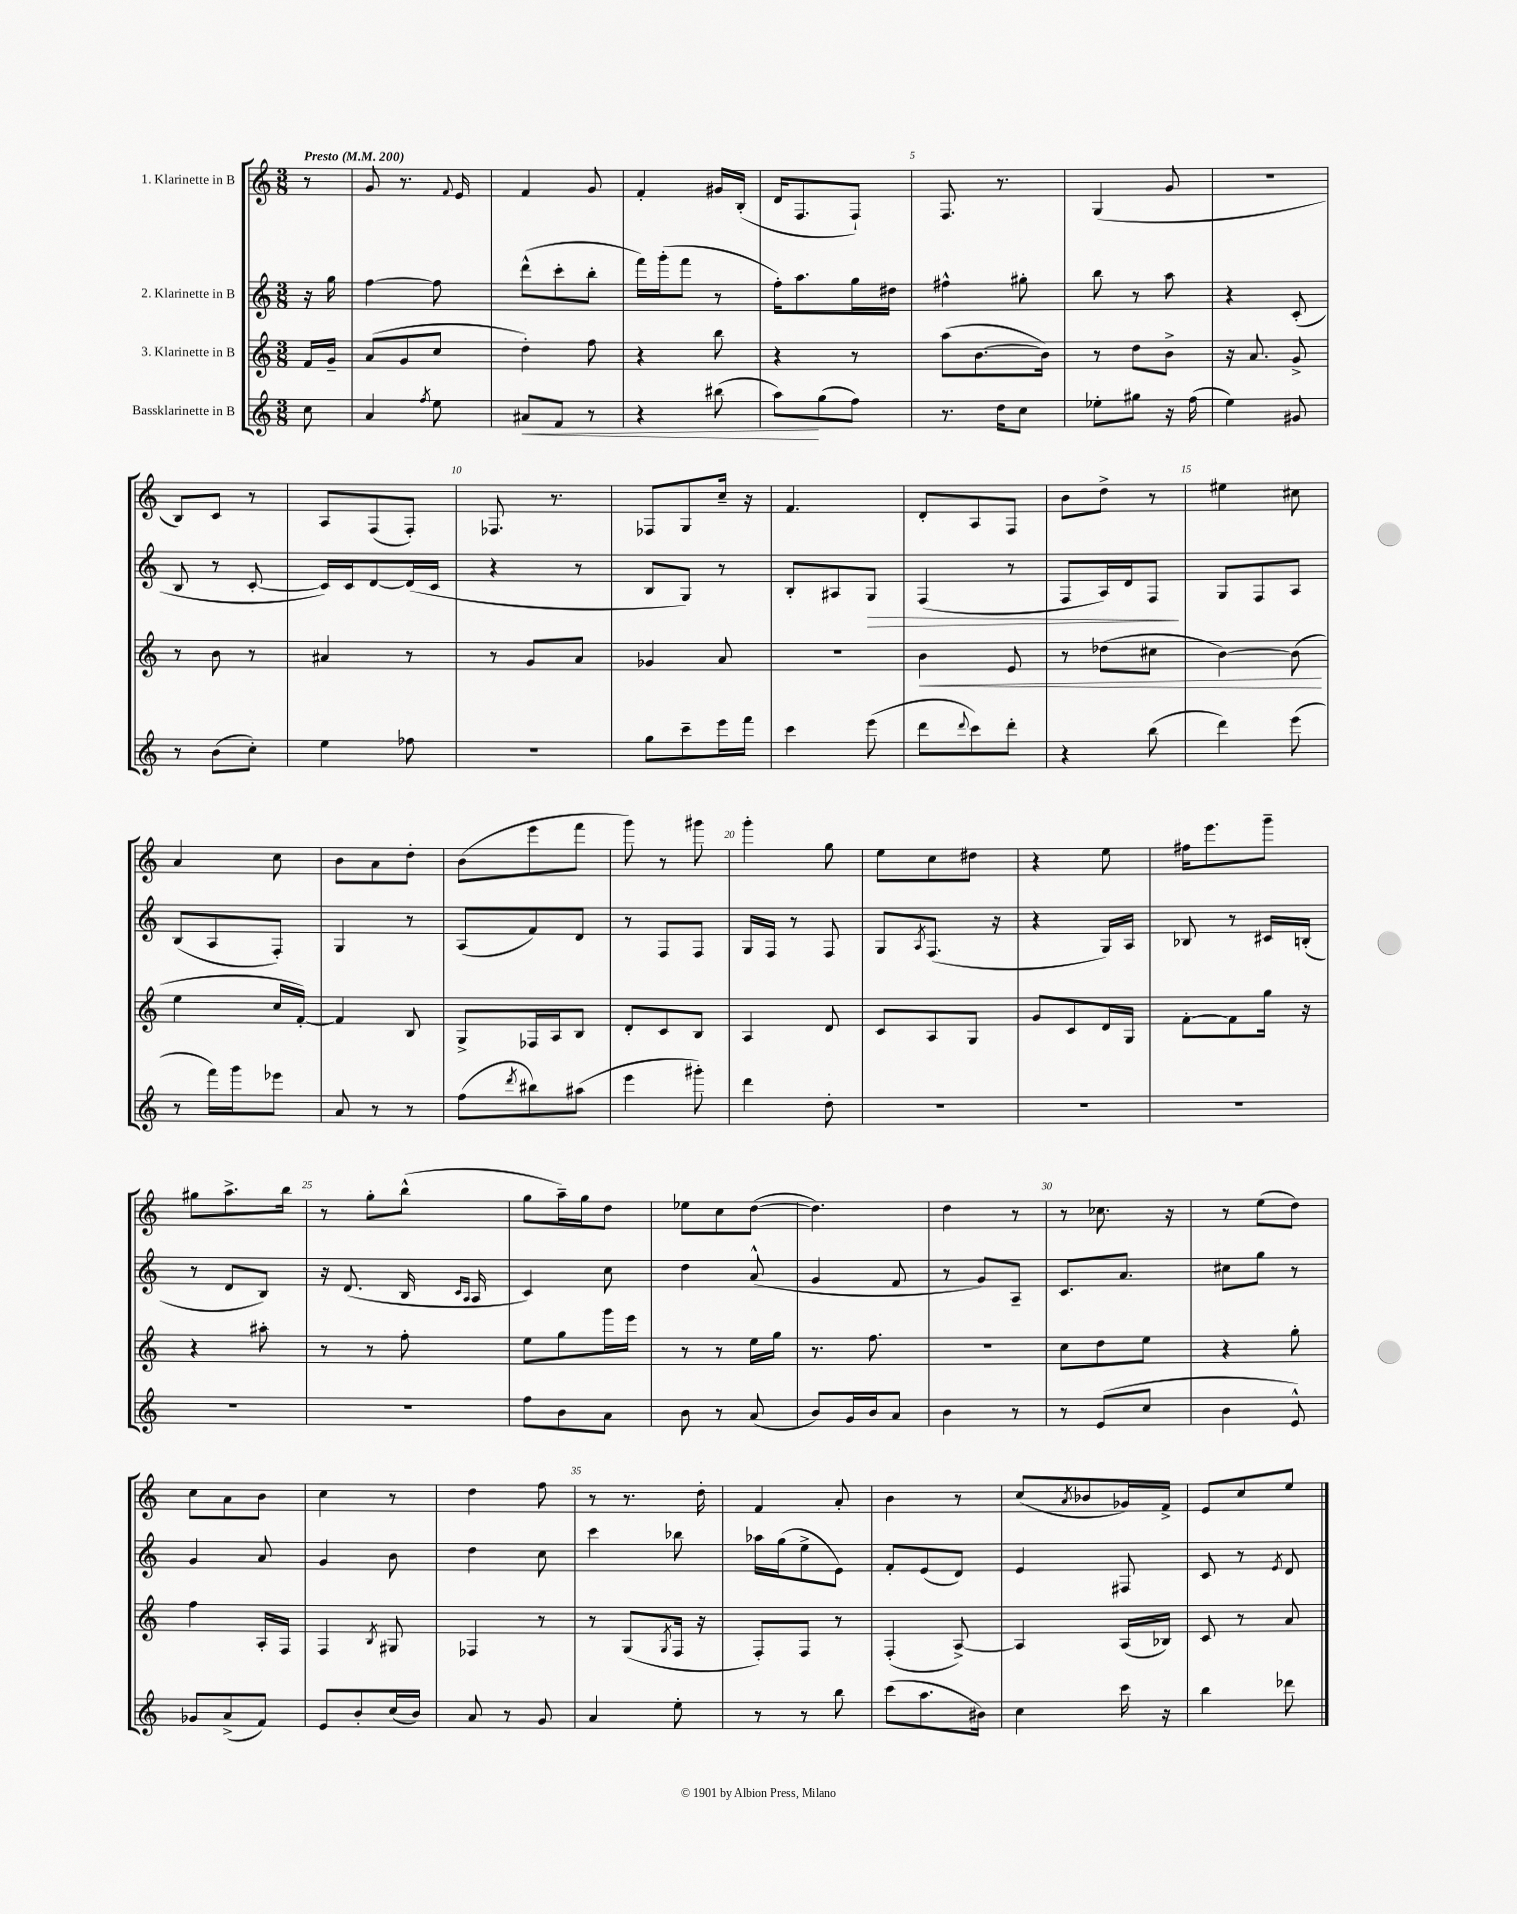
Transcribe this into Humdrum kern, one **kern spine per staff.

**kern	**dynam	**kern	**dynam	**kern	**dynam	**kern
*part4	*part4	*part3	*part3	*part2	*part2	*part1
*staff4	*staff4	*staff3	*staff3	*staff2	*staff2	*staff1
*I"Bassklarinette in B	*	*I"3. Klarinette in B	*	*I"2. Klarinette in B	*	*I"1. Klarinette in B
*clefG2	*	*clefG2	*	*clefG2	*	*clefG2
*k[]	*	*k[]	*	*k[]	*	*k[]
*M3/8	*	*M3/8	*	*M3/8	*	*M3/8
*MM200	*	*MM200	*	*MM200	*	*MM200
=	=	=	=	=	=	=
!	!	!	!	!	!	!LO:TX:a:B:t=Presto
8cc\	.	16f/LL	.	16r	.	8r
.	.	16g~/JJ	.	16gg\	.	.
=1	=1	=1	=1	=1	=1	=1
4a/	.	(8a/L	.	[4ff\	.	8g/
.	.	8g/	.	.	.	8.r
8qff/	.	.	.	.	.	.
8ee\	.	8cc/J	.	8ff\]	.	.
.	.	.	.	.	.	8qqf/
.	.	.	.	.	.	16e/
=2	=2	=2	=2	=2	=2	=2
!	!LO:HP:b	!	!	!	!	!
8a#X/L	<	4dd'\)	.	(8ddd^^\L	.	4f/
8f/J	.	.	.	8ccc'\	.	.
8r	.	8ff\	.	8bb'\J	.	8g/
=3	=3	=3	=3	=3	=3	=3
4r	.	4r	.	16fff\LL)	.	4f'/
.	.	.	.	(16ggg'\J	.	.
.	.	.	.	8fff\J	.	.
(8bb#X\	.	8bb\	.	8r	.	16g#X/LL
.	.	.	.	.	.	(16B'/JJ
=4	=4	=4	=4	=4	=4	=4
8aa\L)	.	4r	.	16ff'\KL)	.	16d/KL
.	.	.	.	8.aa\	.	8.F/
(8gg\	[	.	.	.	.	.
8ff\J)	.	8r	.	16gg\L	.	8F`/J)
.	.	.	.	16dd#X\JJ	.	.
=5	=5	=5	=5	=5	=5	=5
8.r	.	(8aa\L	.	4ff#X^^\	.	8.F/
.	.	[8.b\	.	.	.	.
16dd\KL	.	.	.	.	.	8.r
8cc\J	.	.	.	8gg#X'\	.	.
.	.	16b\Jk])	.	.	.	.
=6	=6	=6	=6	=6	=6	=6
8ee-X'\L	.	8r	.	8bb\	.	(4G/
8gg#X\J	.	8dd\L	.	8r	.	.
16r	.	8b^\J	.	8aa\	.	8g/
(16ff\	.	.	.	.	.	.
=7	=7	=7	=7	=7	=7	=7
4ee\)	.	16r	.	4r	.	4.r
.	.	8.a/	.	.	.	.
8g#X/	.	8g^/	.	(8c'/	.	.
!!LO:LB:g=z
=8	=8	=8	=8	=8	=8	=8
8r	.	8r	.	8B/	.	8B/L)
(8b\L	.	8b\	.	8r	.	8c/J
8cc'\J)	.	8r	.	[8c'/	.	8r
=9	=9	=9	=9	=9	=9	=9
4ee\	.	4a#X/	.	16c/LL])	.	8A/L
.	.	.	.	16c/J	.	.
.	.	.	.	[8d/	.	(8F/
8ff-X\	.	8r	.	(16d/L]	.	8F'/J)
.	.	.	.	16c/JJ	.	.
=10	=10	=10	=10	=10	=10	=10
4.r	.	8r	.	4r	.	8.F-X/
.	.	8g/L	.	.	.	.
.	.	.	.	.	.	8.r
.	.	8a/J	.	8r	.	.
=11	=11	=11	=11	=11	=11	=11
8gg\L	.	4g-X/	.	8B/L	.	8F-X/L
8ccc~\	.	.	.	8G/J)	.	8G/
16eee\L	.	8a/	.	8r	.	16cc~/Jk
16fff\JJ	.	.	.	.	.	16r
=12	=12	=12	=12	=12	=12	=12
4ccc\	.	4.r	.	8B'/L	.	4.f/
.	.	.	.	8A#X/	.	.
!	!	!	!	!	!LO:HP:b	!
(8eee\	.	.	.	8G/J	>	.
=13	=13	=13	=13	=13	=13	=13
!	!	!	!LO:HP:b	!	!	!
8ddd\L	.	4b\	<	(4F/	.	8d'/L
8qqddd/	.	.	.	.	.	.
8ccc\)	.	.	.	.	.	8A/
8ddd'\J	.	8e/	.	8r	.	8F/J
=14	=14	=14	=14	=14	=14	=14
4r	.	8r	.	8F/L	.	8b\L
.	.	(8dd-X\L	.	16A/L)	.	8dd^\J
.	.	.	.	16d/J	.	.
(8bb\	.	8cc#X\J	.	8F/J	.	8r
.	.	.	.	.	]	.
=15	=15	=15	=15	=15	=15	=15
4ddd\)	.	[4b\)	.	8G/L	.	4ee#X\
.	.	.	.	8F/	.	.
(8eee\	.	(8b\]	.	8A/J	.	8cc#X\
.	.	.	[	.	.	.
!!LO:LB:g=z
=16	=16	=16	=16	=16	=16	=16
8r	.	4ee\	.	(8B/L	.	4a/
16fff\LL)	.	.	.	8A/	.	.
16ggg\J	.	.	.	.	.	.
8eee-X\J	.	16cc/LL	.	8F'/J)	.	8cc\
.	.	[16f'/JJ)	.	.	.	.
=17	=17	=17	=17	=17	=17	=17
8a/	.	4f/]	.	4G/	.	8b\L
8r	.	.	.	.	.	8a\
8r	.	8B/	.	8r	.	8dd'\J
=18	=18	=18	=18	=18	=18	=18
(8ff\L	.	8G^/L	.	(8A/L	.	(8b\L
8qddd/	.	.	.	.	.	.
8bb#X\)	.	16F-X/L	.	8f/)	.	8eee\
.	.	16A/J	.	.	.	.
(8aa#X\J	.	8B/J	.	8d/J	.	8fff\J
=19	=19	=19	=19	=19	=19	=19
4eee\	.	8d'/L	.	8r	.	8ggg\)
.	.	8c/	.	8F/L	.	8r
8ggg#X'\)	.	8B/J	.	8F/J	.	8ggg#X\
=20	=20	=20	=20	=20	=20	=20
4ddd\	.	4A/	.	16G/LL	.	4ggg'\
.	.	.	.	16F/JJ	.	.
.	.	.	.	8r	.	.
8dd'\	.	8d/	.	8F/	.	8gg\
=21	=21	=21	=21	=21	=21	=21
4.r	.	8c/L	.	8G/L	.	8ee\L
.	.	.	.	8qA/	.	.
.	.	8A/	.	(8.F/J	.	8cc\
.	.	8G/J	.	.	.	8dd#X\J
.	.	.	.	16r	.	.
=22	=22	=22	=22	=22	=22	=22
4.r	.	8g/L	.	4r	.	4r
.	.	8c/	.	.	.	.
.	.	16d/L	.	16G/LL)	.	8ee\
.	.	16G/JJ	.	16A/JJ	.	.
=23	=23	=23	=23	=23	=23	=23
4.r	.	[8f'\L	.	8B-X/	.	16ff#X\KL
.	.	.	.	.	.	8.eee\
.	.	8f\]	.	8r	.	.
.	.	16gg\Jk	.	16c#X/LL	.	8ggg~\J
.	.	16r	.	(16Bn'/JJ	.	.
!!LO:LB:g=z
=24	=24	=24	=24	=24	=24	=24
4.r	.	4r	.	8r	.	8gg#X\L
.	.	.	.	8d/L	.	8.aa^\
.	.	8aa#X'\	.	8B/J)	.	.
.	.	.	.	.	.	16bb\Jk
=25	=25	=25	=25	=25	=25	=25
4.r	.	8r	.	16r	.	8r
.	.	.	.	(8.d/	.	.
.	.	8r	.	.	.	8gg'\L
.	.	8ff'\	.	16B/	.	(8bb^^\J
.	.	.	.	16qqc/LL	.	.
.	.	.	.	16qqA/JJ	.	.
.	.	.	.	16A/	.	.
=26	=26	=26	=26	=26	=26	=26
8ff\L	.	8ee\L	.	4c/)	.	8gg\L
8b\	.	8gg\	.	.	.	16aa~\L)
.	.	.	.	.	.	16gg\J
8a\J	.	16ggg\L	.	8cc\	.	8dd\J
.	.	16eee\JJ	.	.	.	.
=27	=27	=27	=27	=27	=27	=27
8b\	.	8r	.	4dd\	.	8ee-X\L
8r	.	8r	.	.	.	8cc\
(8a/	.	16ee\LL	.	(8a^^/	.	([8dd\J
.	.	16gg\JJ	.	.	.	.
=28	=28	=28	=28	=28	=28	=28
8b/L)	.	8.r	.	4g/	.	4.dd\])
16g/L	.	.	.	.	.	.
16b/J	.	8.ff\	.	.	.	.
8a/J	.	.	.	8f/	.	.
=29	=29	=29	=29	=29	=29	=29
4b\	.	4.r	.	8r	.	4dd\
.	.	.	.	8g/L)	.	.
8r	.	.	.	8A~/J	.	8r
=30	=30	=30	=30	=30	=30	=30
8r	.	8cc\L	.	8.c/L	.	8r
(8e/L	.	8dd\	.	.	.	8.cc-X\
.	.	.	.	8.a/J	.	.
8cc/J	.	8ee\J	.	.	.	.
.	.	.	.	.	.	16r
=31	=31	=31	=31	=31	=31	=31
4b\	.	4r	.	8cc#X\L	.	8r
.	.	.	.	8gg\J	.	(8ee\L
8e^^/)	.	8gg'\	.	8r	.	8dd\J)
!!LO:LB:g=z
=32	=32	=32	=32	=32	=32	=32
8g-X/L	.	4ff\	.	4g/	.	8cc\L
(8a^/	.	.	.	.	.	8a\
8f/J)	.	16A'/LL	.	8a/	.	8b\J
.	.	16F/JJ	.	.	.	.
=33	=33	=33	=33	=33	=33	=33
8e/L	.	4F/	.	4g/	.	4cc\
8b'/	.	.	.	.	.	.
.	.	8qB/	.	.	.	.
(16cc/L	.	8G#X/	.	8b\	.	8r
16b/JJ)	.	.	.	.	.	.
=34	=34	=34	=34	=34	=34	=34
8a/	.	4F-X/	.	4dd\	.	4dd\
8r	.	.	.	.	.	.
8g/	.	8r	.	8cc\	.	8ff\
=35	=35	=35	=35	=35	=35	=35
4a/	.	8r	.	4ccc\	.	8r
.	.	(8G/L	.	.	.	8.r
.	.	8qG/	.	.	.	.
8ee'\	.	16F/Jk	.	8bb-X\	.	.
.	.	16r	.	.	.	16dd'\
=36	=36	=36	=36	=36	=36	=36
8r	.	8F'/L)	.	16aa-X\LL	.	4f/
.	.	.	.	(16gg\J	.	.
8r	.	8F/J	.	8ee^\	.	.
8bb\	.	8r	.	8e\J)	.	8a'/
=37	=37	=37	=37	=37	=37	=37
(8ccc\L	.	(4F'/	.	8f'/L	.	4b\
8.aa\	.	.	.	(8e/	.	.
.	.	[8A^/)	.	8d/J)	.	8r
16b#X\Jk)	.	.	.	.	.	.
=38	=38	=38	=38	=38	=38	=38
4cc\	.	4A/]	.	4e/	.	(8cc/L
.	.	.	.	.	.	8qa/
.	.	.	.	.	.	8b-X/
16ccc\	.	(16A/LL	.	8F#X/	.	16g-X/L)
16r	.	16B-X/JJ)	.	.	.	16f^/JJ
=39	=39	=39	=39	=39	=39	=39
4bb\	.	8c/	.	8c/	.	8e/L
.	.	8r	.	8r	.	8cc/
.	.	.	.	8qe/	.	.
8ddd-X\	.	8a/	.	8d/	.	8ee/J
==	==	==	==	==	==	==
*-	*-	*-	*-	*-	*-	*-
